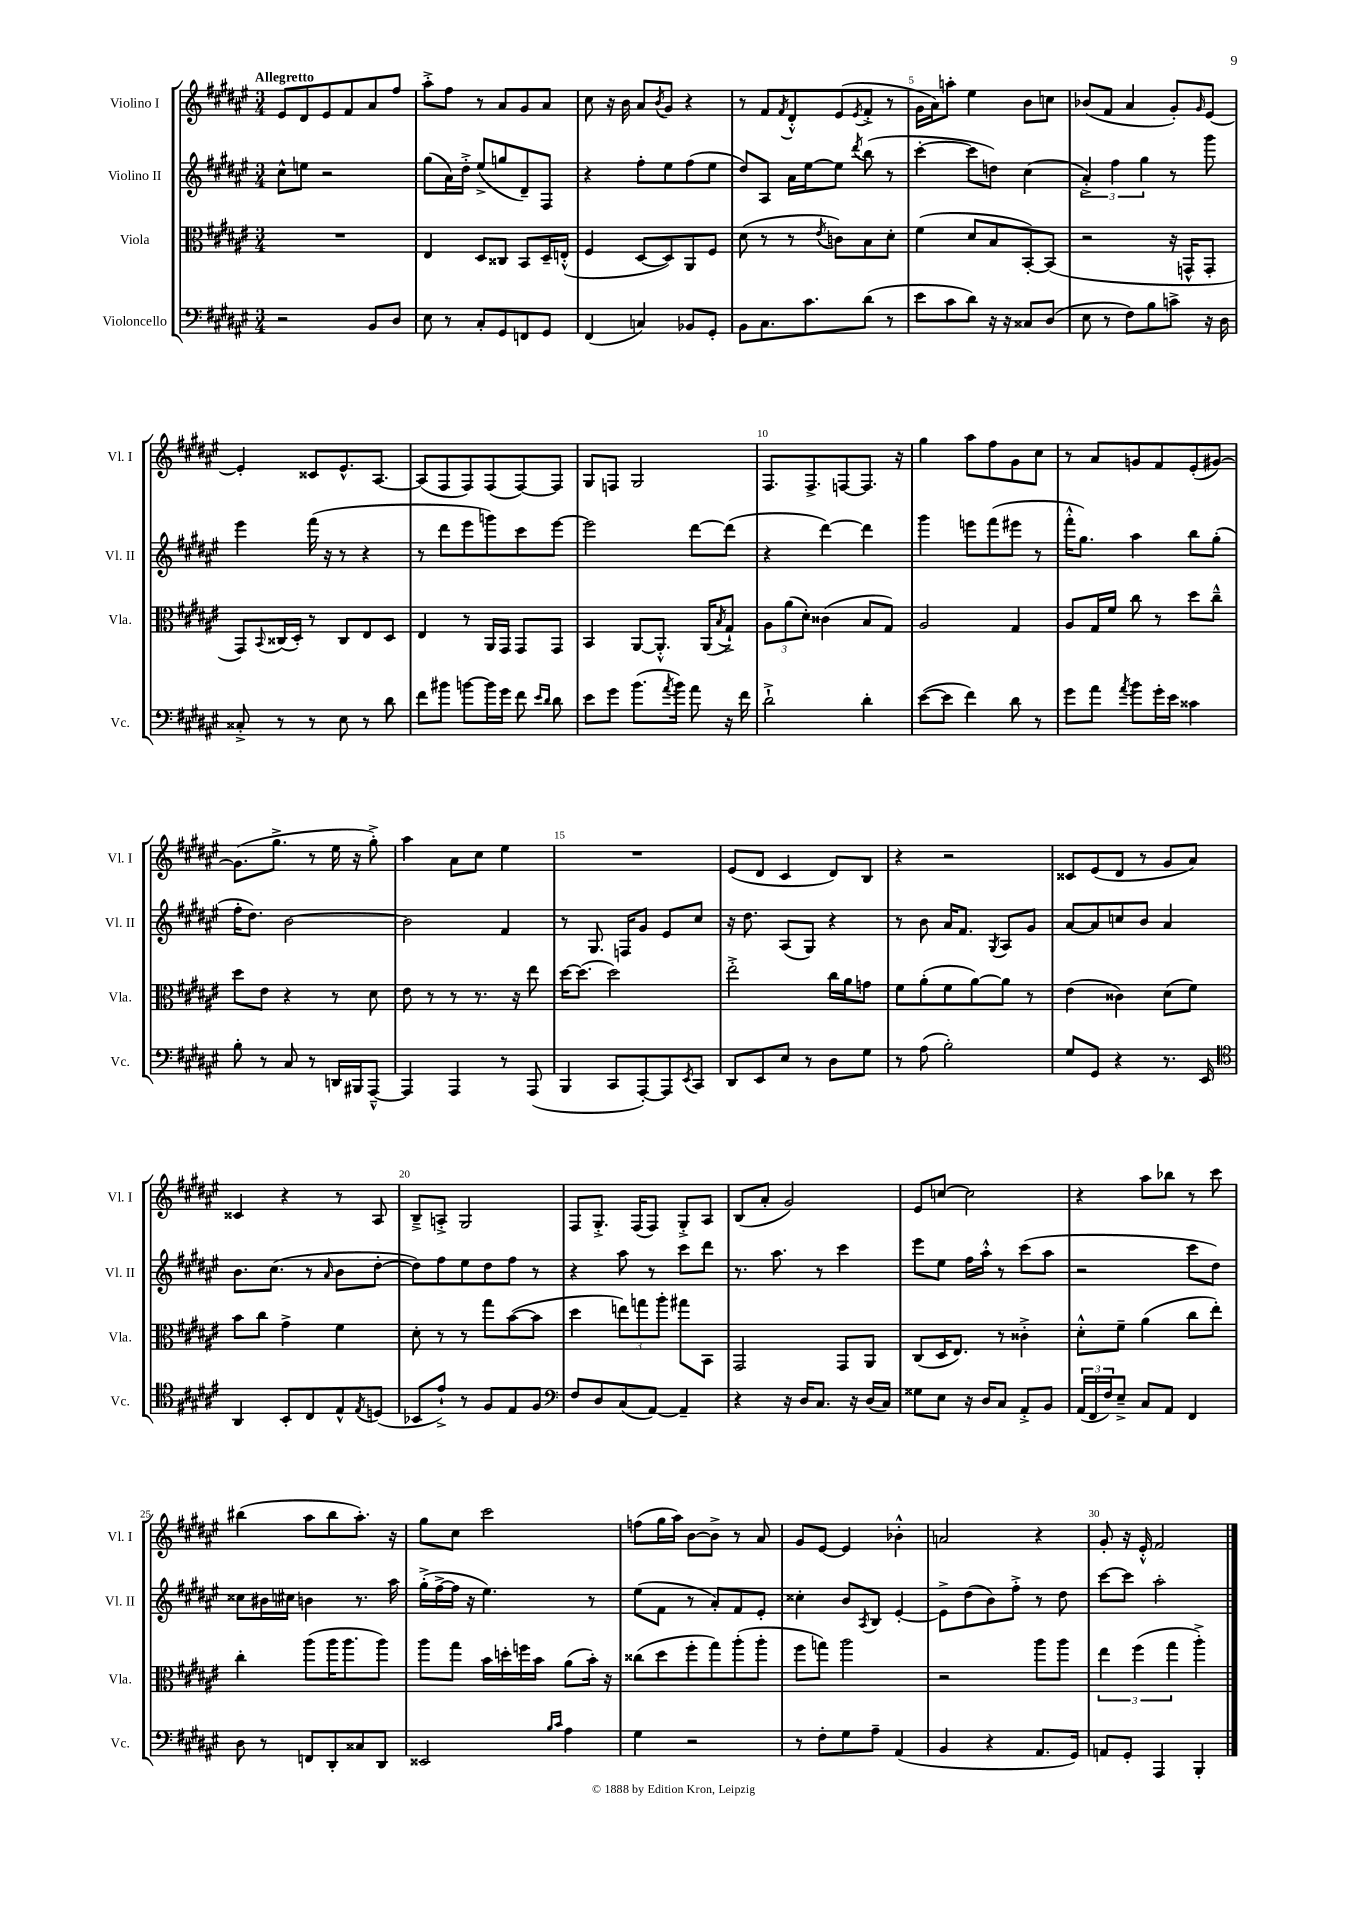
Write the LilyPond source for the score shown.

<<
\new StaffGroup <<
\new Staff = "s0" \with { instrumentName = "Violino I" shortInstrumentName = "Vl. I" } {
    \clef treble \key fis \major \numericTimeSignature \time 3/4 \tempo "Allegretto"
    eis'8 dis'8 eis'8 fis'8 ais'8 fis''8 |
    ais''8-.-> fis''8 r8 ais'8 gis'8 ais'8 |
    cis''8 r16 b'16 ais'8 \acciaccatura { b'8 } gis'8 r4 |
    r8 fis'8 \acciaccatura { fis'8 } dis'8-.-^ eis'8( \acciaccatura { eis'8 } fis'8-.-> r8 |
    gis'16 ais'16) a''8-. eis''4 b'8 c''8 |
    bes'8( fis'8 ais'4 gis'8-.) \grace { gis'16 } eis'8~ |
    eis'4-. cisis'8 eis'8.-^ ais8.~ |
    ais8( fis8 fis8) fis8( fis8~) fis8 |
    gis8 f8 gis2 |
    fis8. fis8.-> f8~ f8. r16 |
    gis''4 ais''8 fis''8 gis'8 cis''8 |
    r8 ais'8 g'8 fis'8 eis'8-.( gis'8~) |
    gis'8.( gis''8.-> r8 eis''16 r16 gis''8-.->) |
    ais''4 ais'8 cis''8 eis''4 |
    R2. |
    eis'8( dis'8 cis'4 dis'8) b8 |
    r4 r2 |
    cisis'8 eis'8( dis'8 r8 gis'8 ais'8) |
    cisis'4 r4 r8 ais8 |
    b8---> a8-.-> gis2 |
    fis8 gis8.-.-> fis16( fis8) gis8-.-> ais8 |
    b8( ais'8-. gis'2) |
    eis'8 c''8~ c''2 |
    r4 ais''8 bes''8 r8 cis'''8 |
    bis''4( ais''8 bis''8 ais''8.-.) r16 |
    gis''8 cis''8 cis'''2 |
    f''8( gis''16 ais''16) b'8~ b'8-> r8 ais'8 |
    gis'8 eis'8~ eis'4 bes'4-.-^ |
    a'2 r4 |
    gis'8-. r16 eis'16-.-^ fis'2 \bar "|." |
}
\new Staff = "s1" \with { instrumentName = "Violino II" shortInstrumentName = "Vl. II" } {
    \clef treble \key fis \major \numericTimeSignature \time 3/4
    cis''8-^ e''8 r2 |
    gis''8( ais'16) dis''16-.-> eis''8->( g''8 dis'8--) fis8 |
    r4 fis''8-. eis''8 fis''8( eis''8 |
    dis''8) ais8 ais'16 eis''16~ eis''8 \acciaccatura { dis'''8 } b''8( r8 |
    cis'''4~-. cis'''8 d''8) cis''4( |
    \tuplet 3/2 { ais'4-.->) fis''4 gis''4 } r8 gis'''8 |
    eis'''4 fis'''16( r16 r8 r4 |
    r8 dis'''8 eis'''8 g'''8) cis'''8 eis'''8~ |
    eis'''2 dis'''8~ dis'''8( |
    r4 dis'''4~) dis'''4 |
    gis'''4 e'''8 fis'''8( eis'''8 r8 |
    fis'''16-.-^ gis''8.) ais''4 b''8 gis''8-.( |
    fis''16-. dis''8.) b'2~ |
    b'2 fis'4 |
    r8 gis8. f16 gis'8 eis'8 cis''8 |
    r16 dis''8. ais8( gis8) r4 |
    r8 b'8 ais'16 fis'8. \acciaccatura { gis8 } ais8 gis'8 |
    ais'8~ ais'8 c''8 b'8 ais'4 |
    b'8. cis''8.( r8 \grace { ais'16 } b'8 dis''8~-. |
    dis''8) fis''8 eis''8 dis''8 fis''8 r8 |
    r4 ais''8 r8 cis'''8 dis'''8 |
    r8. ais''8. r8 cis'''4 |
    eis'''8 eis''8 fis''16 ais''16-.-^ r8 cis'''8( ais''8 |
    r2 cis'''8 dis''8) |
    cisis''8 bis'16 cis''16 b'4 r8. ais''16 |
    gis''16-.->( fis''16~-> fis''16 r16 eis''4.) r8 |
    eis''8( fis'8 r8 ais'8-.) fis'8 eis'8-. |
    cisis''4-. b'8 \acciaccatura { ais8 } b8 eis'4~-. |
    eis'8-> dis''8( b'8) fis''8-.-> r8 dis''8 |
    cis'''8~ cis'''8 ais''2-. \bar "|." |
}
\new Staff = "s2" \with { instrumentName = "Viola" shortInstrumentName = "Vla." } {
    \clef alto \key fis \major \numericTimeSignature \time 3/4
    R2. |
    eis4 dis8 cisis8 b,8 dis16-- e16-.-^( |
    fis4 dis8~ dis8) ais,8 fis8 |
    dis'8( r8 r8 \acciaccatura { eis'8 } c'8) b8 dis'8-. |
    fis'4( dis'8 b8 b,8~-.) b,8( |
    r2 r16 g,16-^ g,8-. |
    gis,8) \appoggiatura { b,8 } cisis16( dis16-.) r8 cisis8 eis8 dis8 |
    eis4 r8 ais,16 gis,16 gis,8 gis,8 |
    b,4 ais,8~ ais,8.-.-^ ais,16( \acciaccatura { b8 } gis8-!->) |
    \tuplet 3/2 { ais8 ais'8( dis'8-.) } cisis'4( b8 gis8) |
    ais2 gis4 |
    ais8 gis16 fis'16 cis''8 r8 dis''8 cis''8---^ |
    dis''8 eis'8 r4 r8 dis'8 |
    eis'8 r8 r8 r8. r16 eis''8 |
    dis''16~ dis''8.( dis''2) |
    eis''2-.-> cis''16 ais'16 g'8 |
    fis'8 ais'8-.( fis'8 ais'8~) ais'8 r8 |
    eis'4( cisis'4) dis'8( fis'8) |
    b'8 cis''8 gis'4-> fis'4 |
    dis'8-. r8 r8 gis''8 b'8~( b'8 |
    dis''4 \tuplet 3/2 { e''8) g''8 ais''8-. } gis''8 b,8 |
    gis,2 gis,8 ais,8 |
    cis8( dis16 eis8.) r8 cisis'4-.-> |
    dis'8-.-^ fis'8-- ais'4( cis''8 eis''8-.) |
    cis''4-. ais''8( ais''16 ais''8. ais''8) |
    ais''8 gis''8 b'16 d''16-. f''16 b'16 ais'8( b'16-.) r16 |
    cisis''8( dis''8 fis''8-. gis''8) ais''8-.( ais''8-. |
    fis''8 g''8) ais''2 |
    r2 ais''8 ais''8 |
    \tuplet 3/2 { eis''4 fis''4( gis''4 } ais''4-.->) \bar "|." |
}
\new Staff = "s3" \with { instrumentName = "Violoncello" shortInstrumentName = "Vc." } {
    \clef bass \key fis \major \numericTimeSignature \time 3/4
    r2 b,8 dis8 |
    eis8 r8 cis8-. gis,8 f,8 gis,8 |
    fis,4( c4) bes,8 gis,8-. |
    b,8 cis8. cis'8. dis'8( r8 |
    eis'8 cis'8 dis'8) r16 r16 cisis8 dis8( |
    eis8 r8 fis8) b8 c'8-> r16 dis16 |
    cisis8-.-> r8 r8 eis8 r8 dis'8 |
    fis'8 bis'8 b'8~ b'16 gis'16 fis'8 \grace { eis'16 dis'16 } dis'8 |
    eis'8 gis'8 b'8.( \acciaccatura { ais'8 } b'16) ais'8 r16 fis'16 |
    dis'2-!-> dis'4-. |
    eis'8~( eis'8 fis'4) dis'8 r8 |
    gis'8 ais'8 \acciaccatura { ais'8 } b'8 gis'16-. eis'16 cisis'4 |
    b8-. r8 cis8 r8 d,16 bis,,16 ais,,8~---^ |
    ais,,4 ais,,4 r8 ais,,8( |
    b,,4 cis,8 ais,,8~-.) ais,,8 \acciaccatura { eis,8 } cis,8 |
    dis,8 eis,8 eis8 r8 dis8 gis8 |
    r8 ais8( b2-.) |
    gis8 gis,8 r4 r8. eis,16 |
    \clef tenor ais,4 b,8-. cis8 eis8-^ \acciaccatura { eis8 } d8( |
    bes,8 eis'8-!->) r8 fis8 eis8 fis8 |
    \clef bass fis8 dis8 cis8( ais,8~) ais,4-- |
    r4 r16 dis16 cis8. r16 dis16( cis16) |
    gisis8 eis8 r16 dis16 cis8 ais,8-.-> b,8 |
    \tuplet 3/2 { ais,16( fis,16 fis16) } eis8---> cis8 ais,8 fis,4 |
    dis8 r8 f,8 dis,8-. cisis8 dis,8 |
    eisis,2 \grace { b16 cis'16 } ais4 |
    gis4 r2 |
    r8 fis8-. gis8 ais8-- ais,4( |
    b,4 r4 ais,8. gis,16) |
    a,8 gis,8-. ais,,4 b,,4-. \bar "|." |
}
>>
>>
\layout { \context { \Score \override BarNumber.break-visibility = ##(#f #t #t) barNumberVisibility = #(every-nth-bar-number-visible 5) } }
